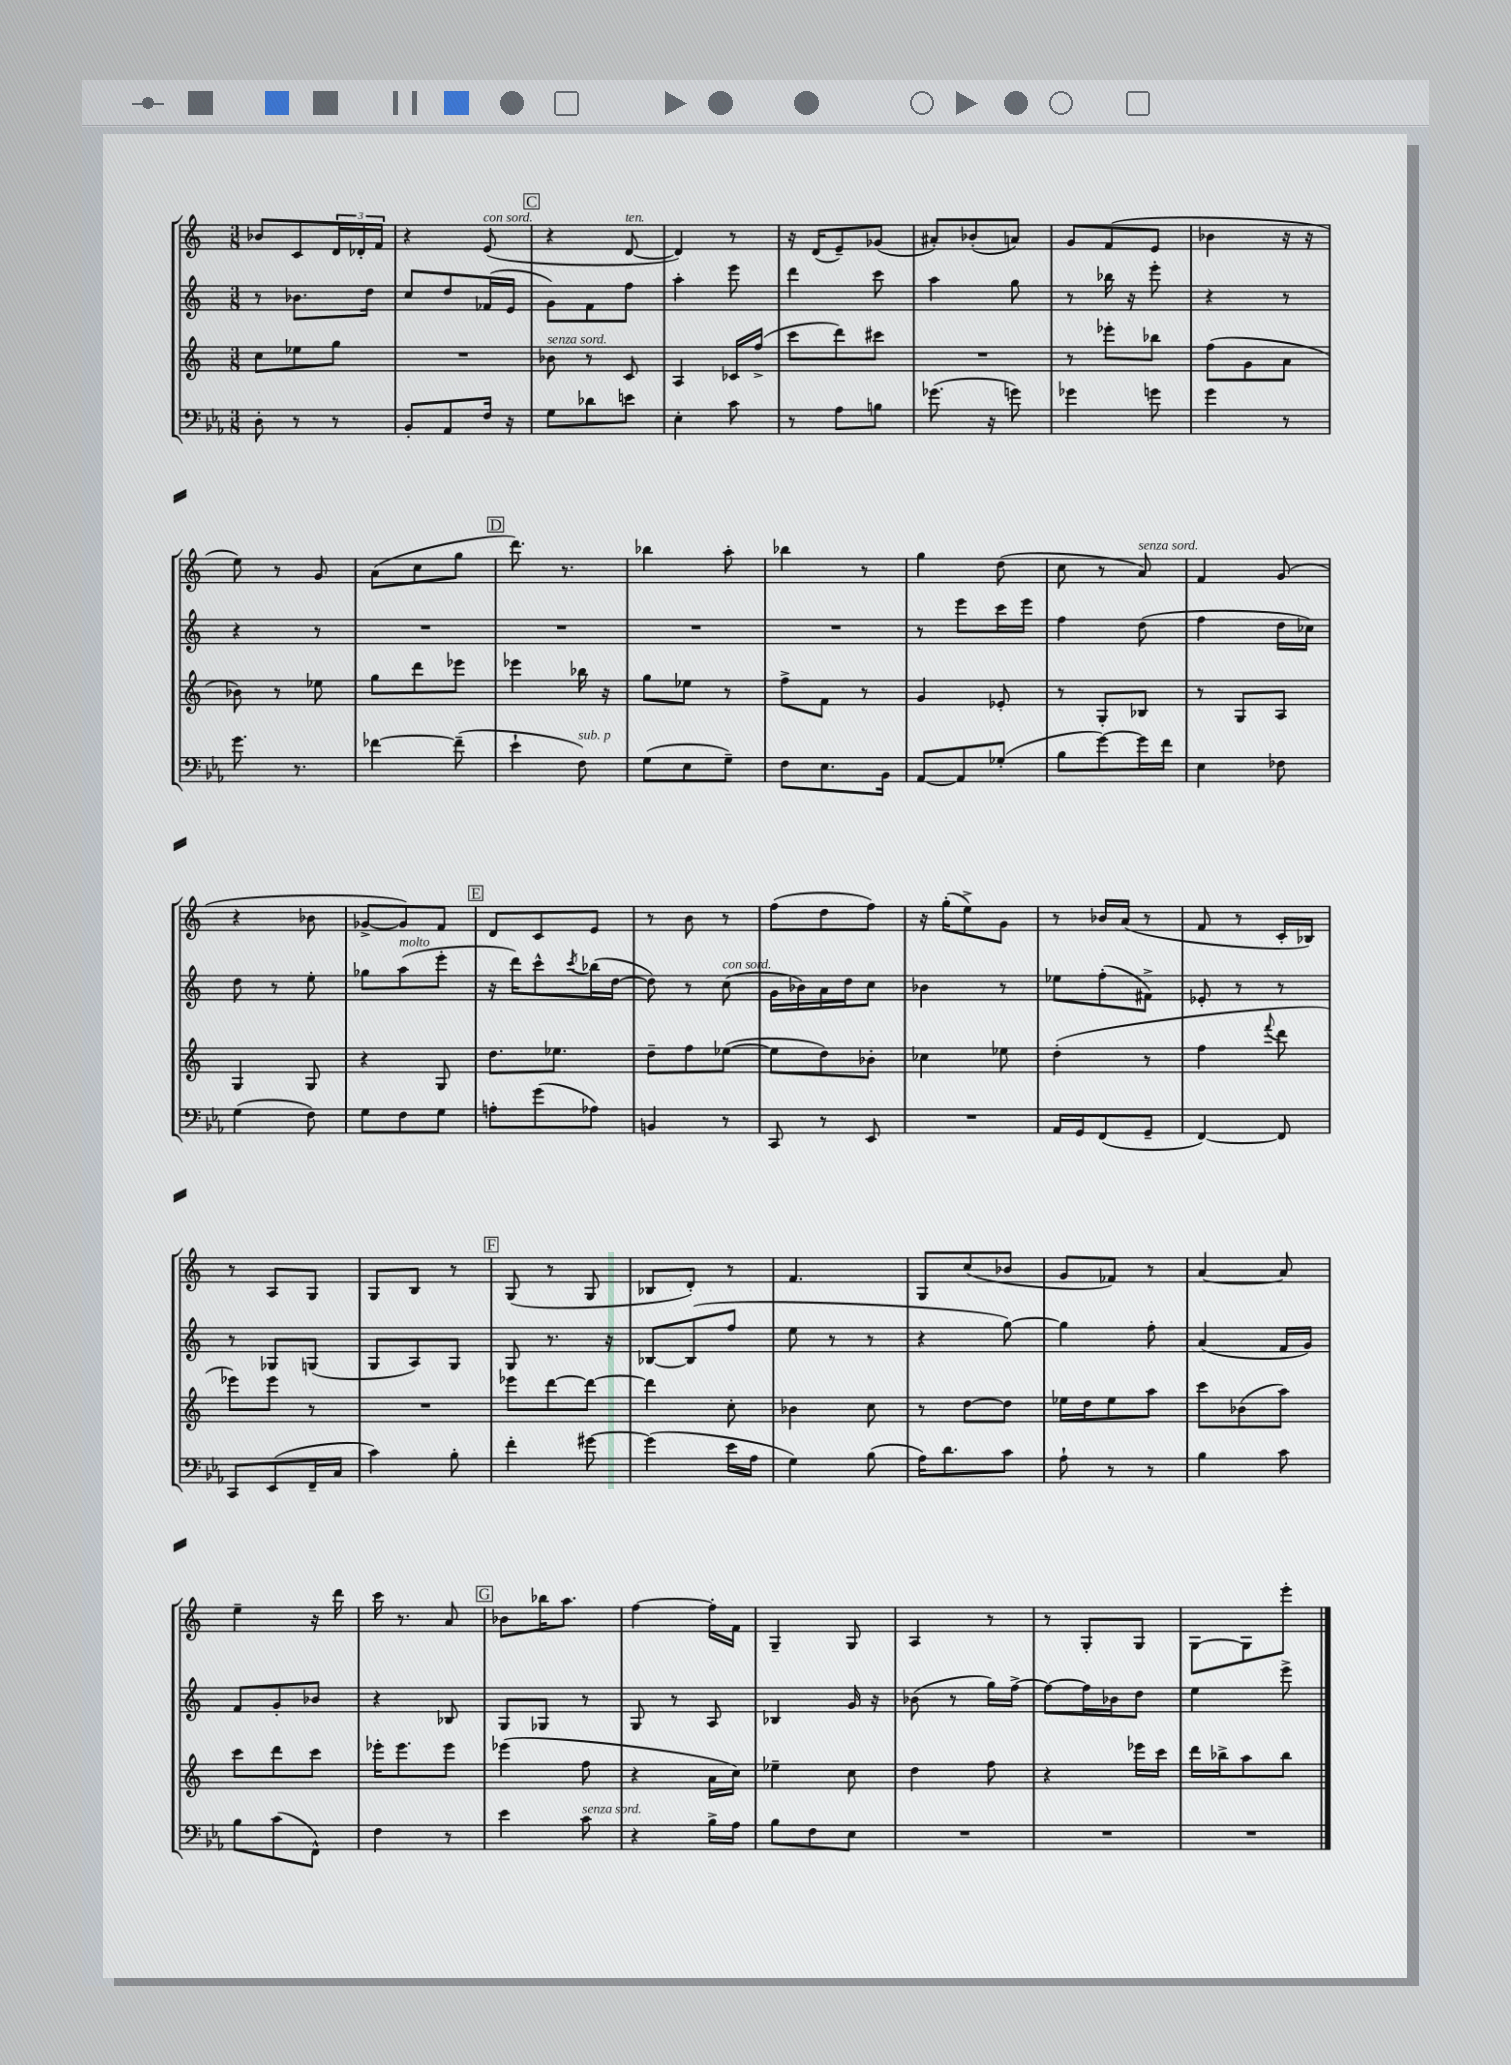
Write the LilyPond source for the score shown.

<<
\new StaffGroup <<
\new Staff = "s0" {
    \clef treble \key c \major \numericTimeSignature \time 3/8
    bes'8 c'8 \tuplet 3/2 { d'16 des'16-. f'16 } |
    r4 e'8^\markup { \italic "con sord." }( |
    \mark \markup { \box "C" } r4 d'8~^\markup { \italic "ten." } |
    d'4) r8 |
    r16 d'16( e'8--) ges'8( |
    ais'8-.) bes'8-.( a'8) |
    g'8 f'8( e'8 |
    bes'4 r16 r16 |
    e''8) r8 g'8 |
    a'8( c''8 g''8 |
    \mark \markup { \box "D" } d'''8.) r8. |
    bes''4 a''8-. |
    bes''4 r8 |
    g''4 d''8( |
    c''8 r8 a'8^\markup { \italic "senza sord." }) |
    f'4 g'8( |
    r4 bes'8 |
    ges'8~-> ges'8) f'8 |
    \mark \markup { \box "E" } d'8 c'8 e'8 |
    r8 b'8 r8 |
    f''8( d''8 f''8) |
    r16 g''16-.( e''8->) g'8 |
    r8 bes'16 a'16( r8 |
    f'8 r8 c'16-. bes16) |
    r8 a8 g8 |
    g8 b8 r8 |
    \mark \markup { \box "F" } g8( r8 g8 |
    bes8 d'8-.) r8 |
    f'4. |
    g8 c''8( bes'8 |
    g'8 fes'8) r8 |
    a'4~ a'8 |
    e''4-- r16 d'''16 |
    c'''16 r8. a'8 |
    \mark \markup { \box "G" } bes'8 bes''16 a''8. |
    f''4~ f''16-. f'16 |
    g4-- g8 |
    a4 r8 |
    r8 g8-. g8 |
    g8~ g8 e'''8-. \bar "|." |
}
\new Staff = "s1" {
    \clef treble \key c \major \numericTimeSignature \time 3/8
    r8 bes'8. d''16 |
    c''8 d''8 fes'16( e'16 |
    \mark \markup { \box "C" } g'8) f'8 f''8 |
    a''4-. e'''8 |
    d'''4 c'''8 |
    a''4 g''8 |
    r8 bes''16 r16 e'''8-. |
    r4 r8 |
    r4 r8 |
    R4. |
    \mark \markup { \box "D" } R4. |
    R4. |
    R4. |
    r8 e'''8 c'''16 e'''16 |
    f''4 d''8( |
    f''4 d''16 ces''16) |
    d''8 r8 e''8-. |
    ges''8 a''8^\markup { \italic "molto" }( e'''8-. |
    \mark \markup { \box "E" } r16 d'''16) c'''8-^ \acciaccatura { c'''8 } bes''16( d''16~ |
    d''8) r8 c''8^\markup { \italic "con sord." }( |
    g'16 bes'16) a'16 d''16 c''8 |
    bes'4 r8 |
    ees''8 f''8-.( fis'8->) |
    ees'8-. r8 r8 |
    r8 ges8 g8( |
    g8 a8) g8 |
    \mark \markup { \box "F" } g8 r8. r16 |
    bes8~ bes8( f''8 |
    e''8 r8 r8 |
    r4 g''8~) |
    g''4 f''8-. |
    a'4( f'16 g'16) |
    f'8 g'8-. bes'8 |
    r4 bes8 |
    \mark \markup { \box "G" } g8 ges8 r8 |
    g8 r8 a8 |
    bes4 g'16 r16 |
    bes'8( r8 g''16) f''16~-> |
    f''8~ f''16 bes'16 d''8 |
    e''4 e'''8-> \bar "|." |
}
\new Staff = "s2" {
    \clef treble \key c \major \numericTimeSignature \time 3/8
    c''8 ees''8 g''8 |
    R4. |
    \mark \markup { \box "C" } bes'8^\markup { \italic "senza sord." } r8 c'8 |
    a4 ces'16 f''16->( |
    c'''8 d'''8) cis'''8 |
    R4. |
    r8 ees'''8-. bes''8 |
    f''8( g'8 a'8 |
    bes'8) r8 ees''8 |
    g''8 d'''8 ees'''8 |
    \mark \markup { \box "D" } ees'''4 bes''16 r16 |
    g''8 ees''8 r8 |
    f''8-> f'8 r8 |
    g'4 ees'8-. |
    r8 g8-. bes8 |
    r8 g8 a8 |
    g4 g8 |
    r4 g8 |
    \mark \markup { \box "E" } d''8. ees''8. |
    d''8-- f''8 ees''8~( |
    ees''8 d''8) bes'8-. |
    ces''4 ees''8 |
    d''4-.( r8 |
    f''4 \appoggiatura { f'''8 } d'''8 |
    ees'''8) ees'''8 r8 |
    R4. |
    \mark \markup { \box "F" } ees'''8 d'''8~ d'''8~ |
    d'''4 c''8-. |
    bes'4 c''8 |
    r8 d''8~ d''8 |
    ees''16 d''16 ees''8 a''8 |
    c'''8 bes'8( a''8) |
    c'''8 d'''8 c'''8 |
    ees'''16-. ees'''8. ees'''8 |
    \mark \markup { \box "G" } ees'''4( f''8 |
    r4 a'16 c''16) |
    ees''4-- c''8 |
    d''4 f''8 |
    r4 ees'''16 c'''16 |
    d'''16 bes''16-> a''8 bes''8 \bar "|." |
}
\new Staff = "s3" {
    \clef bass \key ees \major \numericTimeSignature \time 3/8
    d8-. r8 r8 |
    bes,8-. aes,8 f16 r16 |
    \mark \markup { \box "C" } g8 des'8 e'8 |
    ees4-. c'8 |
    r8 aes8 b8 |
    ges'8.( r16 g'8) |
    ges'4 g'8 |
    g'4 r8 |
    g'8. r8. |
    fes'4~ fes'8--( |
    \mark \markup { \box "D" } ees'4-! f8^\markup { \italic "sub. p" }) |
    g8( ees8 g8--) |
    f8 ees8. bes,16 |
    aes,8~ aes,8 ges8-.( |
    bes8 g'8~) g'16 f'16 |
    ees4 fes8 |
    g4( f8) |
    g8 f8 g8 |
    \mark \markup { \box "E" } a8-. g'8( aes8) |
    b,4 r8 |
    c,8 r8 ees,8 |
    R4. |
    aes,16 g,16 f,8( g,8-- |
    f,4~) f,8 |
    c,8 ees,8( f,16-- c16 |
    c'4) bes8-. |
    \mark \markup { \box "F" } f'4-. gis'8~ |
    gis'4( ees'16 aes16 |
    g4) bes8( |
    aes16) d'8. c'8 |
    aes8-! r8 r8 |
    bes4 c'8 |
    bes8 c'8( f,8-^) |
    f4 r8 |
    \mark \markup { \box "G" } ees'4 c'8^\markup { \italic "senza sord." } |
    r4 bes16-> aes16 |
    bes8 f8 ees8 |
    R4. |
    R4. |
    R4. \bar "|." |
}
>>
>>
